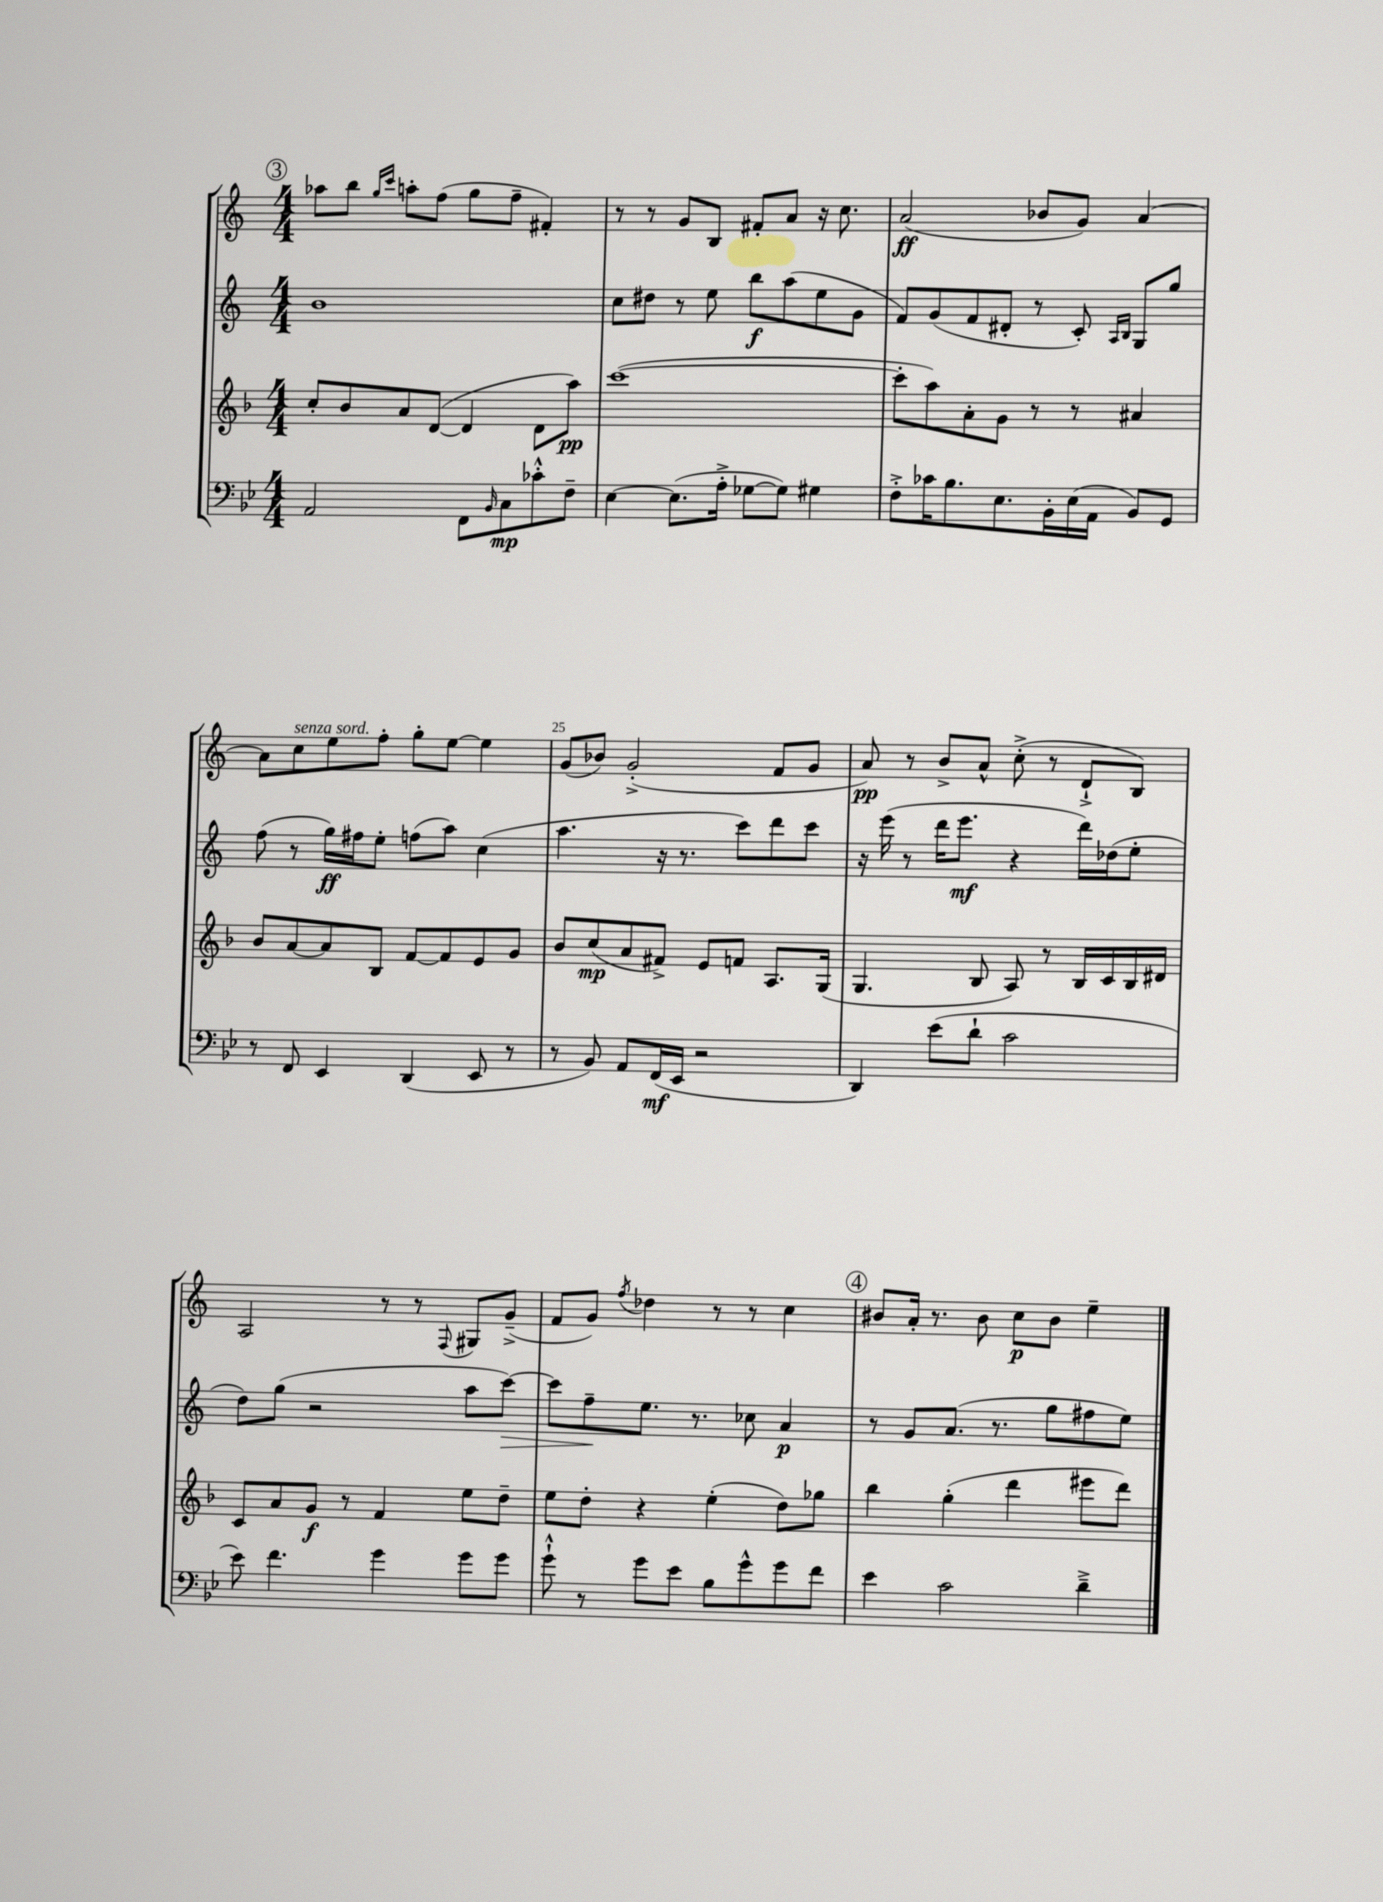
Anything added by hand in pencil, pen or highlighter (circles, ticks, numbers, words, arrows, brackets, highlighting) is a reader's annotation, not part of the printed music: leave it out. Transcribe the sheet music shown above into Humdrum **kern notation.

**kern	**kern	**kern	**kern
*staff4	*staff3	*staff2	*staff1
*clefF4	*clefG2	*clefG2	*clefG2
*k[b-e-]	*k[b-]	*k[]	*k[]
*M4/4	*M4/4	*M4/4	*M4/4
2AA	8cc'	1b	8aa-
.	8b-	.	8bb
.	.	.	16qqgg
.	.	.	16qqccc
.	8a	.	8aa'
.	([8d	.	(8ff
8FF	4d]	.	8gg
16qqBB-	.	.	.
8C	.	.	8ff~
8c-'^^	8d	.	4f#')
8F~	8aa)	.	.
=	=	=	=
[4E-	([1ccc	8cc	8r
.	.	8dd#	8r
(8.E-]	.	8r	8g
.	.	8ee	8B
16A'^	.	.	.
[8G-	.	8bb	8f#'
8G-])	.	(8aa	8a
4G#	.	8ee	16r
.	.	.	8.cc
.	.	8g	.
=	=	=	=
8F'^	8ccc']	8f)	(2a
16c-	8aa)	(8g	.
8.B-	.	.	.
.	8a'	8f	.
8.E-	8g	8d#'	.
.	8r	8r	8b-
16BB-'	.	.	.
(16E-	8r	8c')	8g)
16AA	.	.	.
.	.	16qqA	.
.	.	16qqB	.
8BB-)	4a#	8G	[4a
8GG	.	8gg	.
=	=	=	=
8r	8b-	(8ff	8a]
8FF	[8a	8r	8cc
4EE-	8a]	16gg)	8ee
.	.	16ff#	.
.	8B-	8ee'	8ff'
(4DD	[8f	(8ff	8gg'
.	8f]	8aa)	[8ee
8EE-	8e	(4cc	4ee]
8r	8g	.	.
=	=	=	=
8r	8b-	4.aa	(8g
8BB-)	(8cc	.	8b-)
8AA	8a	.	(2g'^
(16FF	8f#^)	16r	.
16EE-	.	8.r	.
2r	8e	.	.
.	8f	8ccc)	.
.	8.A	8ddd	8f
.	.	8ccc	8g
.	(16G	.	.
=	=	=	=
4DD)	4.G	16r	8a)
.	.	(16eee	.
.	.	8r	8r
(8e-	.	16ddd	8b^
.	.	8.eee	.
8d`	8B-	.	8a^^
2c	8A)	4r	(8cc'^
.	8r	.	8r
.	16B-	16ddd)	8d`^
.	16c	(16dd-	.
.	16B-	8ee'	8B)
.	16d#	.	.
=	=	=	=
8e-)	8c	8dd)	2A
4.f	8a	(8gg	.
.	8g	2r	.
.	8r	.	.
4g	4f	.	8r
.	.	.	8r
.	.	.	8qqF
8g	8ee	8aa	8G#
8g	8dd~	[8ccc)	(8g~^
=	=	=	=
8g`^^	8ee	8ccc]	8f
8r	8dd'	8ff~	8g)
.	.	.	8qff
8g	4r	8.ee	4dd-
8e-	.	.	.
.	.	8.r	.
8B-	(4ee'	.	8r
8g^^	.	8cc-	8r
8g	8dd)	4a	4cc
8f	8gg-	.	.
=	=	=	=
4e-	4bb-	8r	8b#
.	.	8g	16a'
.	.	.	8.r
2c	(4gg'	(8.a	.
.	.	.	8b#
.	.	8.r	.
.	4ddd	.	8cc
.	.	8gg	8b#
4d~^	8eee#	8ff#	4ee~
.	8ddd)	8ee)	.
==	==	==	==
*-	*-	*-	*-
